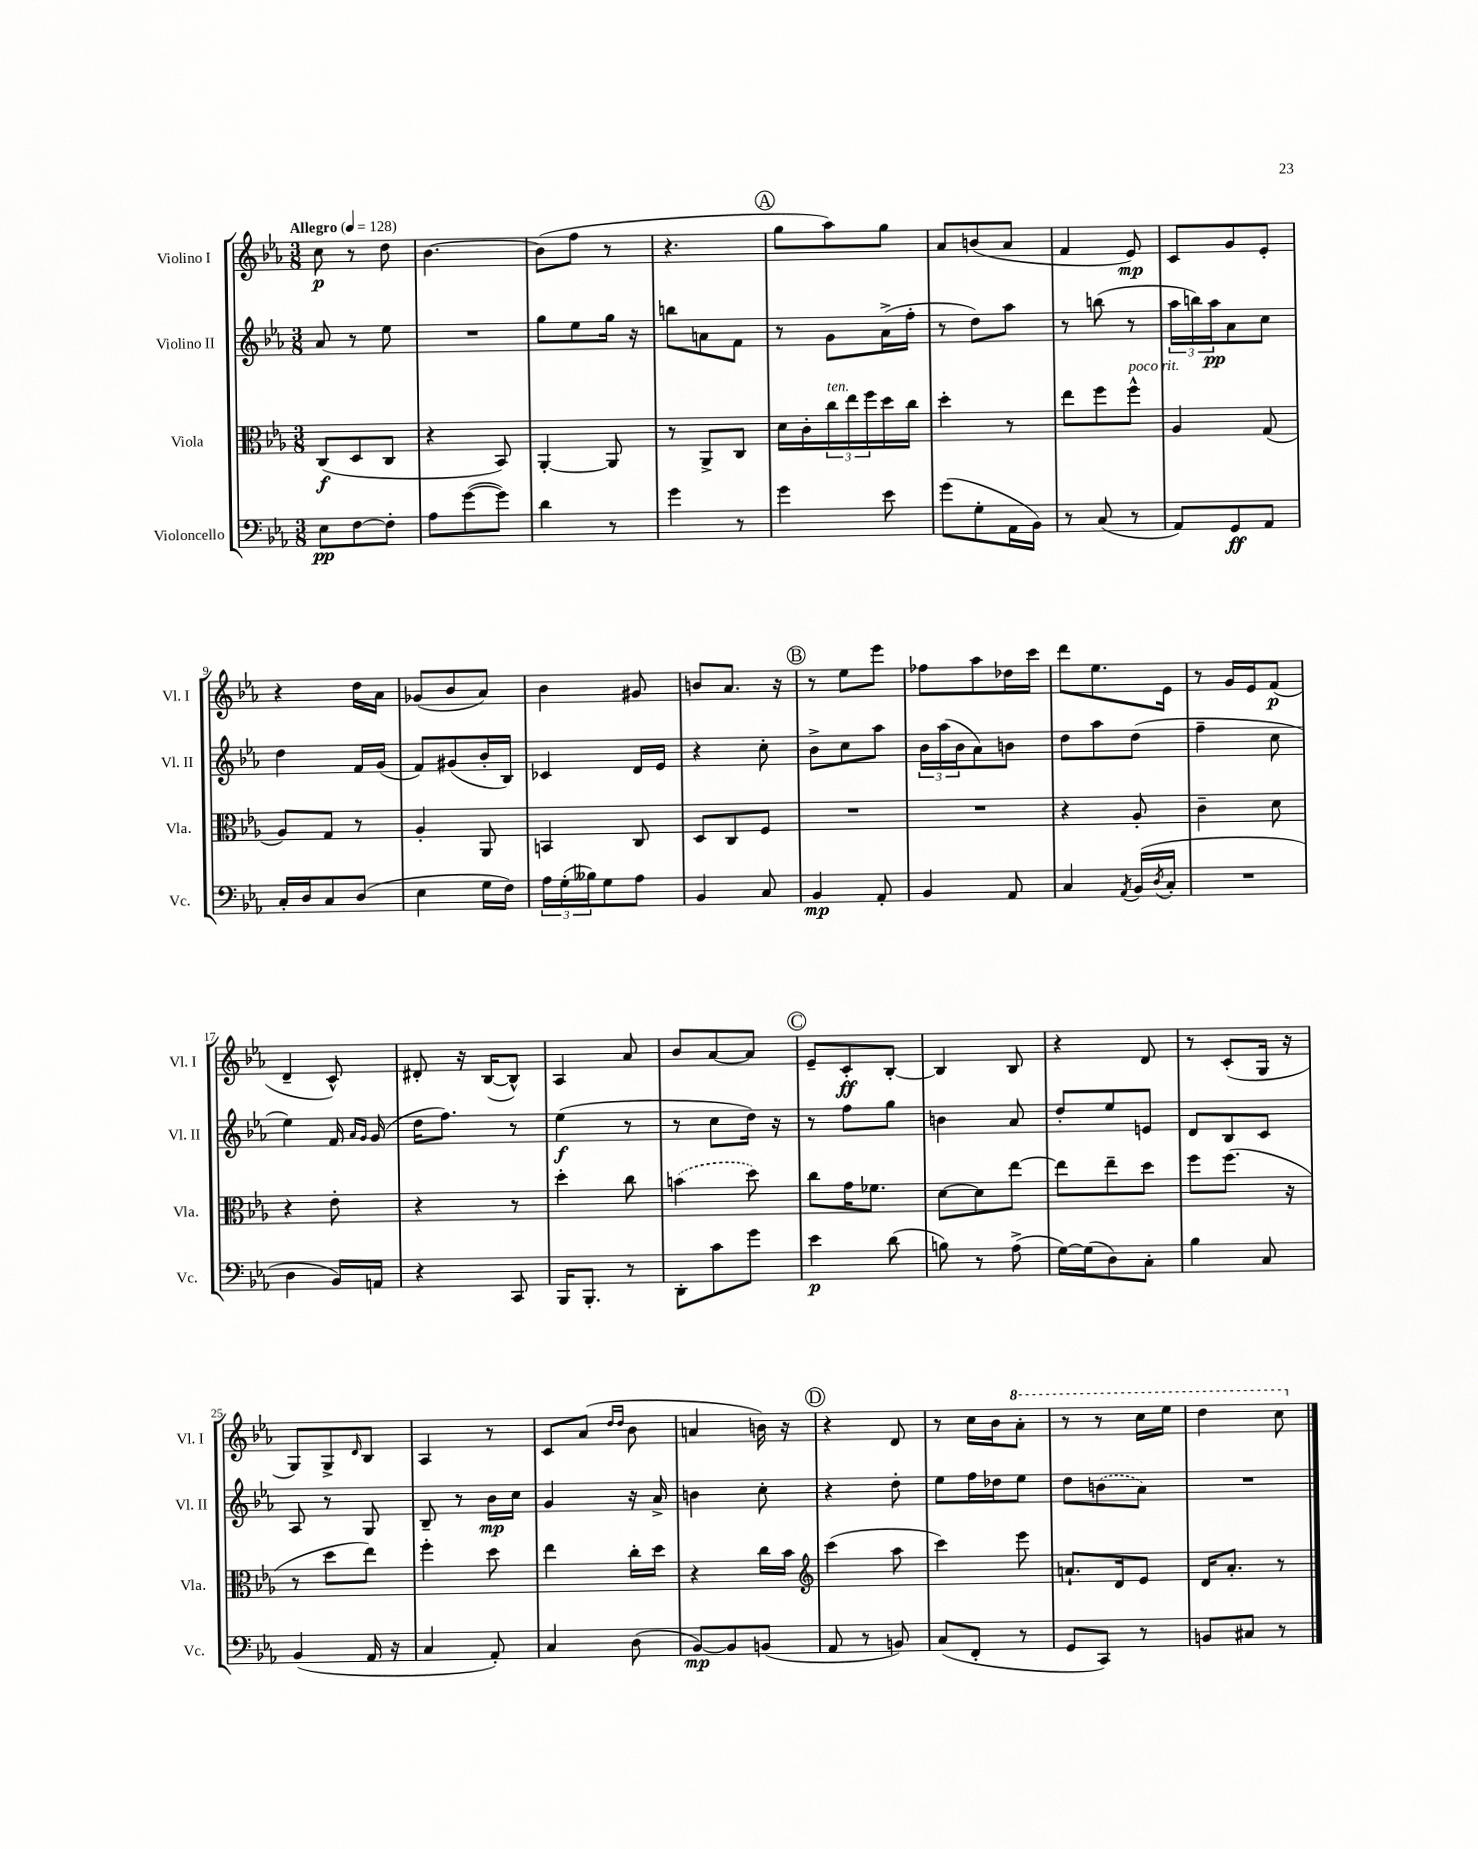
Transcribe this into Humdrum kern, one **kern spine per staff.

**kern	**dynam	**kern	**dynam	**kern	**dynam	**kern	**dynam
*part4	*part4	*part3	*part3	*part2	*part2	*part1	*part1
*staff4	*staff4	*staff3	*staff3	*staff2	*staff2	*staff1	*staff1
*I"Violoncello	*	*I"Viola	*	*I"Violino II	*	*I"Violino I	*
*I'Vc.	*	*I'Vla.	*	*I'Vl. II	*	*I'Vl. I	*
*clefF4	*	*clefC3	*	*clefG2	*	*clefG2	*
*k[b-e-a-]	*	*k[b-e-a-]	*	*k[b-e-a-]	*	*k[b-e-a-]	*
*M3/8	*	*M3/8	*	*M3/8	*	*M3/8	*
*MM128	*	*MM128	*	*MM128	*	*MM128	*
=1	=1	=1	=1	=1	=1	=1	=1
!	!	!	!	!	!	!LO:TX:a:B:t=Allegro	!
8E-\L	pp	(8C/L	f	8a-/	.	8cc\	p
[8F\	.	8D/	.	8r	.	8r	.
8F'\J]	.	8C/J	.	8ee-\	.	8dd\	.
=2	=2	=2	=2	=2	=2	=2	=2
8A-\L	.	4r	.	4.r	.	[4.b-\	.
([8g\	.	.	.	.	.	.	.
8g\J])	.	8BB-/)	.	.	.	.	.
=3	=3	=3	=3	=3	=3	=3	=3
4d\	.	[4AA-'/	.	8gg\L	.	(8b-\L]	.
.	.	.	.	8ee-\	.	8ff\J	.
8r	.	8AA-/]	.	16gg\Jk	.	8r	.
.	.	.	.	16r	.	.	.
=4	=4	=4	=4	=4	=4	=4	=4
4g\	.	8r	.	8bbn\L	.	4.r	.
.	.	8AA-^/L	.	8an\	.	.	.
8r	.	8C/J	.	8f\J	.	.	.
!!LO:REH:place=s1:t=A
=5	=5	=5	=5	=5	=5	=5	=5
4g\	.	16d\LL	.	8r	.	8gg\L	.
.	.	16c'\	.	.	.	.	.
!	!	!LO:TX:a:i:t=ten.	!	!	!	!	!
.	.	24cc\	.	8g\L	.	8aa-\)	.
.	.	24ee-\	.	.	.	.	.
.	.	24ff\	.	.	.	.	.
8e-\	.	16dd\	.	(16a-^\L	.	8gg\J	.
.	.	16cc\JJ	.	16ff'\JJ	.	.	.
=6	=6	=6	=6	=6	=6	=6	=6
(8g\L	.	4dd'\	.	8r	.	8a-/L	.
8G'\	.	.	.	8dd\L)	.	(8bn/	.
16AA-\L	.	8r	.	8aa-\J	.	8a-/J	.
16BB-\JJ)	.	.	.	.	.	.	.
=7	=7	=7	=7	=7	=7	=7	=7
8r	.	8ee-\L	.	8r	.	4f/	.
(8C/	.	8ff\	.	(8bbn\	.	.	.
!	!	!LO:TX:a:i:t=poco rit.	!	!	!	!	!
8r	.	8ff^^\J	.	8r	.	8e-/)	mp
=8	=8	=8	=8	=8	=8	=8	=8
8AA-/L)	.	4A-/	.	24aa-\LL	.	8c/L	.
.	.	.	.	24bbn\)	.	.	.
.	.	.	.	24aa-\J	pp	.	.
8GG/	ff	.	.	8a-\	.	8g/	.
8AA-/J	.	(8G/	.	8cc\J	.	8e-'/J	.
!!LO:LB:g=z
=9	=9	=9	=9	=9	=9	=9	=9
16C'/LL	.	8A-/L)	.	4dd\	.	4r	.
16D/J	.	.	.	.	.	.	.
8C/	.	8G/J	.	.	.	.	.
(8D/J	.	8r	.	16f/LL	.	16dd\LL	.
.	.	.	.	(16g/JJ	.	16a-\JJ	.
=10	=10	=10	=10	=10	=10	=10	=10
4E-\	.	4A-'/	.	8f/L)	.	(8g-X/L	.
.	.	.	.	(8g#X/	.	8b-/	.
16G\LL	.	8AA-/	.	16b-'/L	.	8a-/J)	.
16F\JJ)	.	.	.	16B-/JJ)	.	.	.
=11	=11	=11	=11	=11	=11	=11	=11
24A-\LL	.	4BBn/	.	4c-X/	.	4b-\	.
(24G'\	.	.	.	.	.	.	.
24B--X\J)	.	.	.	.	.	.	.
8G\	.	.	.	.	.	.	.
8A-\J	.	8C/	.	16d/LL	.	8g#X/	.
.	.	.	.	16e-/JJ	.	.	.
=12	=12	=12	=12	=12	=12	=12	=12
4BB-/	.	8D/L	.	4r	.	8bn/L	.
.	.	8C/	.	.	.	8.a-/J	.
8C/	.	8F/J	.	8cc'\	.	.	.
.	.	.	.	.	.	16r	.
!!LO:REH:place=s1:t=B
=13	=13	=13	=13	=13	=13	=13	=13
4BB-/	mp	4.r	.	8b-^\L	.	8r	.
.	.	.	.	8cc\	.	8ee-\L	.
8AA-'/	.	.	.	8aa-\J	.	8eee-\J	.
=14	=14	=14	=14	=14	=14	=14	=14
4BB-/	.	4.r	.	24b-\LL	.	8ff-X\L	.
.	.	.	.	(24aa-\	.	.	.
.	.	.	.	24b-\J	.	.	.
.	.	.	.	8a-\)	.	8aa-\	.
8AA-/	.	.	.	8bn\J	.	16dd-X\L	.
.	.	.	.	.	.	16ccc\JJ	.
=15	=15	=15	=15	=15	=15	=15	=15
4C/	.	4r	.	8dd\L	.	8ddd\L	.
.	.	.	.	8aa-\	.	8.ee-\	.
8qAA-/	.	.	.	.	.	.	.
(16BB-/LL	.	8A-'/	.	(8dd\J	.	.	.
8qD/	.	.	.	.	.	.	.
16C'/JJ	.	.	.	.	.	16e-\Jk	.
=16	=16	=16	=16	=16	=16	=16	=16
4.r	.	4c~\	.	4ff~\	.	8r	.
.	.	.	.	.	.	16g/LL	.
.	.	.	.	.	.	16e-/J	.
.	.	8d\	.	8cc\	.	(8f/J	p
!!LO:LB:g=z
=17	=17	=17	=17	=17	=17	=17	=17
4D\	.	4r	.	4ee-\)	.	4d~/	.
16BB-/LL)	.	8e-'\	.	16f/	.	8c^^/)	.
.	.	.	.	16qqa-/LL	.	.	.
.	.	.	.	16qqg/JJ	.	.	.
16AAn/JJ	.	.	.	(16g/	.	.	.
=18	=18	=18	=18	=18	=18	=18	=18
4r	.	4r	.	16dd\KL	.	8d#X'/	.
.	.	.	.	8.ff\J)	.	.	.
.	.	.	.	.	.	16r	.
.	.	.	.	.	.	([16B-/KL	.
8CC/	.	8r	.	8r	.	8B-^^/J])	.
=19	=19	=19	=19	=19	=19	=19	=19
16BBB-/KL	.	4dd'\	.	(4ee-\	f	4A-/	.
8.BBB-'/J	.	.	.	.	.	.	.
8r	.	8cc\	.	8r	.	8a-/	.
=20	=20	=20	=20	=20	=20	=20	=20
8DD'\L	.	(4bn\	.	8r	.	8b-/L	.
8c\	.	.	.	8cc\L	.	[8a-/	.
8g\J	.	8dd\)	.	16dd\Jk)	.	8a-/J]	.
.	.	.	.	16r	.	.	.
!!LO:REH:place=s1:t=C
=21	=21	=21	=21	=21	=21	=21	=21
4e-\	p	8cc\L	.	8r	.	8e-~/L	.
.	.	16g\K	.	8ff\L	.	8c'/	ff
.	.	8.f-X\J	.	.	.	.	.
(8d\	.	.	.	8gg\J	.	[8B-'/J	.
=22	=22	=22	=22	=22	=22	=22	=22
8Bn\)	.	[8d\L	.	4bn\	.	4B-/]	.
8r	.	8d\]	.	.	.	.	.
(8A-^\	.	[8ee-\J	.	8a-/	.	8B-/	.
=23	=23	=23	=23	=23	=23	=23	=23
[16G\LL)	.	8ee-\L]	.	8dd'/L	.	4r	.
(16G\J]	.	.	.	.	.	.	.
8D\)	.	8ee-~\	.	8ee-/	.	.	.
8C'\J	.	8dd\J	.	8en/J	.	8d/	.
=24	=24	=24	=24	=24	=24	=24	=24
4B-\	.	8ff\L	.	8d/L	.	8r	.
.	.	(8.ff\J	.	8B-/	.	(8c'/L	.
8C/	.	.	.	8c/J	.	16G/Jk	.
.	.	16r	.	.	.	16r	.
!!LO:LB:g=z
=25	=25	=25	=25	=25	=25	=25	=25
(4BB-/	.	8r	.	8A-/	.	8G/L)	.
.	.	8dd\L	.	8r	.	8G^/	.
.	.	.	.	.	.	16qqd/	.
16AA-/	.	8ee-\J)	.	8G/	.	8B-/J	.
16r	.	.	.	.	.	.	.
=26	=26	=26	=26	=26	=26	=26	=26
4C/	.	4ff'\	.	8B-~/	.	4A-/	.
.	.	.	.	8r	.	.	.
8AA-'/)	.	8dd\	.	16b-\LL	mp	8r	.
.	.	.	.	16cc\JJ	.	.	.
=27	=27	=27	=27	=27	=27	=27	=27
4C/	.	4ee-\	.	4g/	.	8c/L	.
.	.	.	.	.	.	(8a-/J	.
.	.	.	.	.	.	16qqdd/LL	.
.	.	.	.	.	.	16qqdd/JJ	.
(8D\	.	16cc'\LL	.	16r	.	8b-\	.
.	.	16dd\JJ	.	16a-^/	.	.	.
=28	=28	=28	=28	=28	=28	=28	=28
[8BB-/L)	mp	4r	.	4bn\	.	4an/	.
8BB-/]	.	.	.	.	.	.	.
(8BBn/J	.	16cc\LL	.	8cc'\	.	16bn\)	.
.	.	16b-\JJ	.	.	.	16r	.
!!LO:REH:place=s1:t=D
=29	=29	=29	=29	=29	=29	=29	=29
*	*	*clefG2	*	*	*	*	*
8AA-/	.	(4ccc\	.	4r	.	4r	.
8r	.	.	.	.	.	.	.
8BBn/)	.	8aa-\	.	8dd'\	.	8d/	.
=30	=30	=30	=30	=30	=30	=30	=30
(8C/L	.	4ccc\)	.	8ee-\L	.	8r	.
8FF'/J	.	.	.	16ff\L	.	16cc\LL	.
.	.	.	.	16dd-X\J	.	16b-\J	.
*	*	*	*	*	*	*8va	*
8r	.	8eee-\	.	8ee-\J	.	8aa-'\J	.
=31	=31	=31	=31	=31	=31	=31	=31
8GG/L	.	8.an`/L	.	8dd\L	.	8r	.
8CC/J)	.	.	.	(8bn\	.	8r	.
.	.	16d/k	.	.	.	.	.
8r	.	8e-/J	.	8a-\J)	.	16ccc\LL	.
.	.	.	.	.	.	16eee-\JJ	.
=32	=32	=32	=32	=32	=32	=32	=32
8BBn/L	.	16d/KL	.	4.r	.	4ddd\	.
.	.	8.a-'/J	.	.	.	.	.
8C#X/J	.	.	.	.	.	.	.
8r	.	8r	.	.	.	8ccc\	.
*	*	*	*	*	*	*X8va	*
==	==	==	==	==	==	==	==
*-	*-	*-	*-	*-	*-	*-	*-
